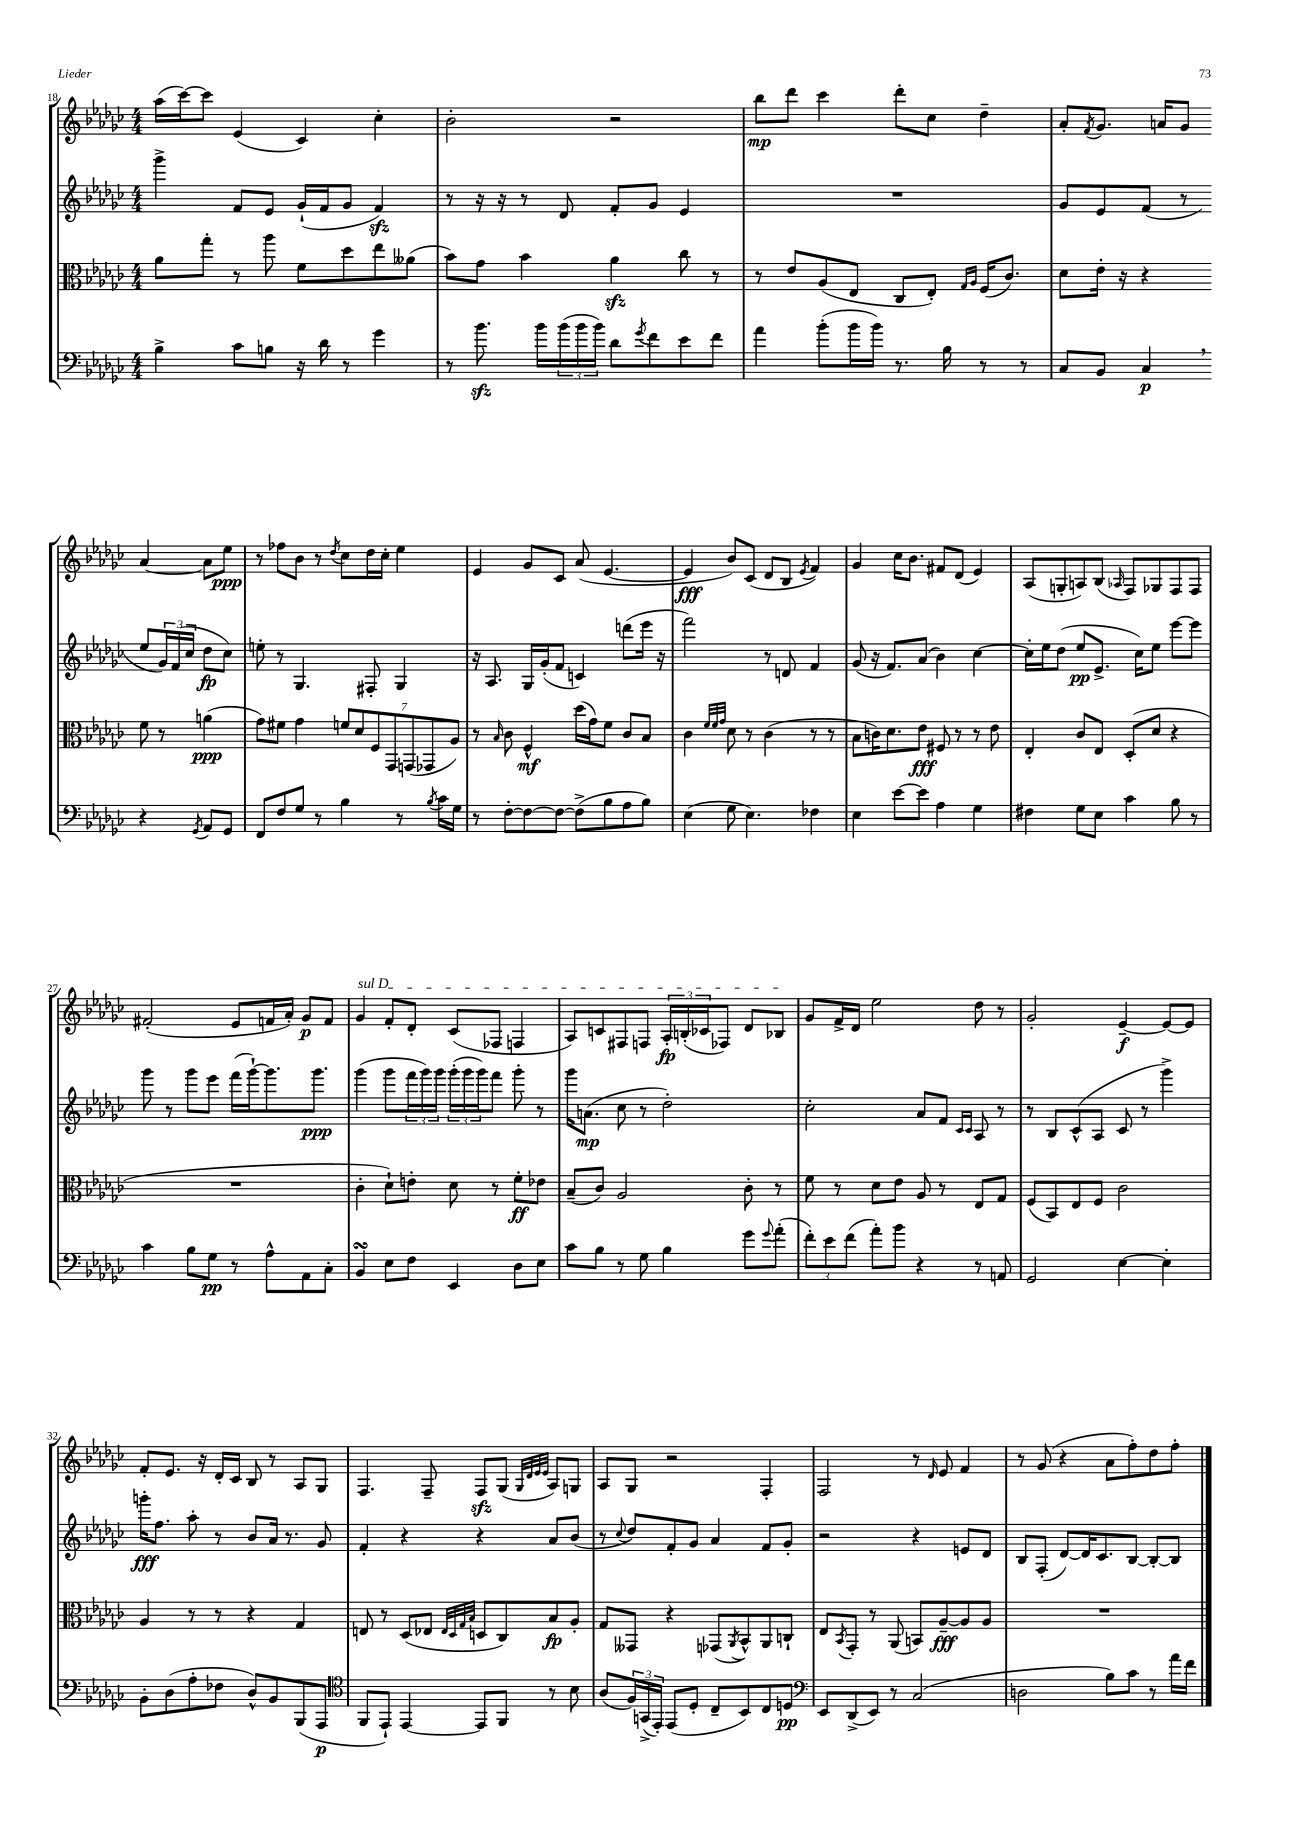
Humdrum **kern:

**kern	**dynam	**kern	**dynam	**kern	**dynam	**kern	**dynam
*part4	*part4	*part3	*part3	*part2	*part2	*part1	*part1
*staff4	*staff4	*staff3	*staff3	*staff2	*staff2	*staff1	*staff1
*clefF4	*	*clefC3	*	*clefG2	*	*clefG2	*
*k[b-e-a-d-g-c-]	*	*k[b-e-a-d-g-c-]	*	*k[b-e-a-d-g-c-]	*	*k[b-e-a-d-g-c-]	*
*M4/4	*	*M4/4	*	*M4/4	*	*M4/4	*
=18	=18	=18	=18	=18	=18	=18	=18
4B-^\	.	8a-\L	.	4ggg-^\	.	(16aa-\LL	.
.	.	.	.	.	.	[16ccc-\J)	.
.	.	8gg-'\J	.	.	.	8ccc-\J]	.
8c-\L	.	8r	.	8f/L	.	(4e-/	.
8Bn\J	.	8aa-\	.	8e-/J	.	.	.
16r	.	8f\L	.	(16g-`/LL	.	4c-/)	.
16d-\	.	.	.	16f/J	.	.	.
8r	.	8dd-\	.	8g-/J	.	.	.
4g-\	.	8ee-\	.	4fzz/)	.	4cc-'\	.
.	.	(8a--X\J	.	.	.	.	.
=19	=19	=19	=19	=19	=19	=19	=19
8r	.	8b-\L)	.	8r	.	2b-'\	.
8.b-zz\	.	8g-\J	.	16r	.	.	.
.	.	.	.	16r	.	.	.
.	.	4b-\	.	8r	.	.	.
16b-\LL	.	.	.	.	.	.	.
(24b-\	.	.	.	8d-/	.	.	.
24b-\	.	.	.	.	.	.	.
24b-\JJ)	.	.	.	.	.	.	.
8d-\L	.	4a-zz\	.	8f'/L	.	2r	.
8qg-/	.	.	.	.	.	.	.
8f\	.	.	.	8g-/J	.	.	.
8e-\	.	8cc-\	.	4e-/	.	.	.
8f\J	.	8r	.	.	.	.	.
=20	=20	=20	=20	=20	=20	=20	=20
4a-\	.	8r	.	1r	.	8bb-\L	mp
.	.	8e-/L	.	.	.	8ddd-\J	.
(8b-'\L	.	(8A-/	.	.	.	4ccc-\	.
16b-\L	.	8E-/J	.	.	.	.	.
16b-\JJ)	.	.	.	.	.	.	.
8.r	.	8C-/L	.	.	.	8ddd-'\L	.
.	.	8E-'/J)	.	.	.	8cc-\J	.
16B-\	.	.	.	.	.	.	.
.	.	16qqG-/LL	.	.	.	.	.
.	.	16qqA-/JJ	.	.	.	.	.
8r	.	(16F/KL	.	.	.	4dd-~\	.
.	.	8.c-/J)	.	.	.	.	.
8r	.	.	.	.	.	.	.
=21	=21	=21	=21	=21	=21	=21	=21
8C-/L	.	8d-\L	.	8g-/L	.	8a-'/L	.
.	.	.	.	.	.	8qf/	.
8BB-/J	.	16e-'\Jk	.	8e-/	.	8.g-/J	.
.	.	16r	.	.	.	.	.
4C-,/	p	4r	.	(8f/J	.	.	.
.	.	.	.	.	.	16an/KL	.
.	.	.	.	8r	.	8g-/J	.
4r	.	8f\	.	8ee-/L	.	[4a/	.
.	.	8r	.	24g-/L)	.	.	.
.	.	.	.	(24f/	.	.	.
.	.	.	.	24cc-/JJ	.	.	.
8qGG-/	.	.	.	.	.	.	.
8AA-/L	.	(4an\	ppp	8dd-\L	fp	8a\L]	.
8GG-/J	.	.	.	8cc-\J)	.	8ee-\J	ppp
!!LO:LB:g=z
=22	=22	=22	=22	=22	=22	=22	=22
8FF/L	.	8g-\L)	.	8een'\	.	8r	.
8F/	.	8f#X\J	.	8r	.	8ff-X\L	.
8G-/J	.	4g-\	.	4.G-/	.	8b-\J	.
8r	.	.	.	.	.	8r	.
.	.	.	.	.	.	8qdd-/	.
4B-\	.	14fn/L	.	.	.	8cc-\L	.
.	.	14d-/	.	.	.	.	.
.	.	.	.	8F#X'/	.	16dd-\L	.
.	.	14F/	.	.	.	.	.
.	.	.	.	.	.	16cc-'\JJ	.
.	.	14GG-/	.	.	.	.	.
8r	.	.	.	4G-/	.	4ee-\	.
.	.	(14GGn/	.	.	.	.	.
.	.	14GG-X/	.	.	.	.	.
8qB-/	.	.	.	.	.	.	.
16c-\LL	.	.	.	.	.	.	.
.	.	14A-/J)	.	.	.	.	.
16G-\JJ	.	.	.	.	.	.	.
=23	=23	=23	=23	=23	=23	=23	=23
8r	.	8r	.	16r	.	4e-/	.
.	.	.	.	8.A-/	.	.	.
.	.	16qqB-/	.	.	.	.	.
[8F'\L	.	8c-\	.	.	.	.	.
8F\_	.	4F^^/	mf	16G-/LL	.	8g-/L	.
.	.	.	.	(16g-'/J	.	.	.
8F\J_	.	.	.	8f/J	.	8c-/J	.
(8F^\L]	.	(16dd-\LL	.	4cn/)	.	(8a-/	.
.	.	16g-\J)	.	.	.	.	.
8B-\	.	8f\J	.	.	.	[4.e-/	.
8A-\	.	8c-/L	.	(8dddn\L	.	.	.
8B-\J)	.	8B-/J	.	16eee-\Jk	.	.	.
.	.	.	.	16r	.	.	.
=24	=24	=24	=24	=24	=24	=24	=24
(4E-\	.	4c-\	.	2fff\)	.	4e-/]	fff
.	.	32qqf/LLL	.	.	.	.	.
.	.	32qqf/	.	.	.	.	.
.	.	32qqg-/JJJ	.	.	.	.	.
8G-\	.	8d-\	.	.	.	8b-/L)	.
4.E-\)	.	8r	.	.	.	(8c-/J	.
.	.	(4c-\	.	8r	.	8d-/L	.
.	.	.	.	8dn/	.	8B-/J	.
.	.	.	.	.	.	8qe-/	.
4F-X\	.	8r	.	4f/	.	4f/)	.
.	.	8r	.	.	.	.	.
=25	=25	=25	=25	=25	=25	=25	=25
4E-\	.	8B-\L	.	(8g-/	.	4g-/	.
.	.	16cn\K)	.	16r	.	.	.
.	.	8.d-\	.	8.f/L)	.	.	.
[8e-\L	.	.	.	.	.	16cc-\KL	.
.	.	.	.	.	.	8.b-\J	.
8e-\J]	.	8e-\J	fff	(8a-/J	.	.	.
4A-\	.	8F#X/	.	4b-\)	.	8f#X/L	.
.	.	8r	.	.	.	(8d-/J	.
4G-\	.	8r	.	[4cc-\	.	4e-/)	.
.	.	8e-\	.	.	.	.	.
=26	=26	=26	=26	=26	=26	=26	=26
4F#X\	.	4E-'/	.	16cc-'\LL]	.	(8A-/L	.
.	.	.	.	16ee-\J	.	.	.
.	.	.	.	(8dd-\J	.	8Gn'/	.
8G-\L	.	8c-/L	.	8ee-/L	pp	8An/)	.
8E-\J	.	8E-/J	.	8.e-^/J	.	(8B-/J	.
.	.	.	.	.	.	16qqA-X/	.
4c-\	.	(8D-'/L	.	.	.	8F/L)	.
.	.	.	.	16cc-\KL)	.	.	.
.	.	8d-/J	.	8ee-\J	.	8G-X/	.
8B-\	.	4r	.	[8eee-\L	.	8F/	.
8r	.	.	.	8eee-\J]	.	8F/J	.
!!LO:LB:g=z
=27	=27	=27	=27	=27	=27	=27	=27
4c-\	.	1r	.	8ggg-\	.	(2f#X'/	.
.	.	.	.	8r	.	.	.
8B-\L	.	.	.	8ggg-\L	.	.	.
8G-\J	pp	.	.	8eee-\J	.	.	.
8r	.	.	.	(16fff\LL	.	8e-/L	.
.	.	.	.	[16ggg-`\J)	.	.	.
8A-^^\L	.	.	.	8.ggg-\]	.	16fn/L	.
.	.	.	.	.	.	16a-'/JJ)	.
8AA-\	.	.	.	.	.	8g-/L	p
.	.	.	.	8.ggg-\J	ppp	.	.
8C-'\J	.	.	.	.	.	8f/J	.
=28	=28	=28	=28	=28	=28	=28	=28
!	!	!	!	!	!	!LO:TX:a:i:t=sul D	!
4BB-sSsS/	.	4c-'\	.	(4ggg-\	.	4g-/	.
8E-\L	.	8d-`\L)	.	8ggg-\L	.	8f'/L	.
8F\J	.	8en'\J	.	24fff\L	.	8d-'/J	.
.	.	.	.	24ggg-\)	.	.	.
.	.	.	.	24ggg-\JJ	.	.	.
4EE-/	.	8d-\	.	(24ggg-'\LL	.	(8c-/L	.
.	.	.	.	24ggg-\	.	.	.
.	.	.	.	24ggg-\J)	.	.	.
.	.	8r	.	8fff\J	.	8F-X/J	.
8D-\L	.	8f'\L	ff	8ggg-'\	.	4Fn/	.
8E-\J	.	8e-X\J	.	8r	.	.	.
=29	=29	=29	=29	=29	=29	=29	=29
8c-\L	.	(8B-~/L	.	16ggg-\KL	.	8A-/L)	.
.	.	.	.	(8.an\J	mp	.	.
8B-\J	.	8c-/J)	.	.	.	8cn/	.
8r	.	2A-/	.	8cc-\	.	8F#X/	.
8G-\	.	.	.	8r	.	8Fn/J	.
4B-\	.	.	.	2dd-'\)	.	24A-'/LL	fp
.	.	.	.	.	.	(24Bn'/	.
.	.	.	.	.	.	24c-X/J	.
.	.	.	.	.	.	8F-X/J)	.
8g-\L	.	8c-'\	.	.	.	8d-/L	.
8qqg-/	.	.	.	.	.	.	.
(8a-'\J	.	8r	.	.	.	8B-X/J	.
=30	=30	=30	=30	=30	=30	=30	=30
12f'\L)	.	8f\	.	2cc-'\	.	8g-/L	.
12e-\	.	.	.	.	.	.	.
.	.	8r	.	.	.	16f^/L	.
(12f\J	.	.	.	.	.	.	.
.	.	.	.	.	.	16d-/JJ	.
8a-'\L)	.	8d-\L	.	.	.	2ee-\	.
8b-\J	.	8e-\J	.	.	.	.	.
4r	.	8A-/	.	8a-/L	.	.	.
.	.	8r	.	8f/J	.	.	.
.	.	.	.	16qqc-/LL	.	.	.
.	.	.	.	16qqc-/JJ	.	.	.
8r	.	8E-/L	.	8A-/	.	8dd-\	.
8AAn/	.	8G-/J	.	8r	.	8r	.
=31	=31	=31	=31	=31	=31	=31	=31
2GG-/	.	(8F/L	.	8r	.	2g-'/	.
.	.	8BB-/)	.	8B-/L	.	.	.
.	.	8E-/	.	(8c-^^/	.	.	.
.	.	8F/J	.	8A-/J	.	.	.
[4E-\	.	2c-\	.	8c-/	.	[4e-~/	f
.	.	.	.	8r	.	.	.
4E-'\]	.	.	.	4ggg-^\)	.	8e-/L_	.
.	.	.	.	.	.	8e-/J]	.
!!LO:LB:g=z
=32	=32	=32	=32	=32	=32	=32	=32
8BB-'\L	.	4A-/	.	16gggn'\KL	fff	8f'/L	.
.	.	.	.	8.ff\J	.	.	.
(8D-\	.	.	.	.	.	8.e-/J	.
8A-'\	.	8r	.	8aa-'\	.	.	.
.	.	.	.	.	.	16r	.
8F-X\J	.	8r	.	8r	.	16d-'/LL	.
.	.	.	.	.	.	16c-/JJ	.
8D-^^/L)	.	4r	.	8b-/L	.	8B-/	.
8BB-/	.	.	.	16a-/Jk	.	8r	.
.	.	.	.	8.r	.	.	.
(8BBB-/	.	4G-/	.	.	.	8A-/L	.
8AAA-/J	p	.	.	8g-/	.	8G-/J	.
=33	=33	=33	=33	=33	=33	=33	=33
*clefC4	*	*	*	*	*	*	*
8FF/L	.	8En/	.	4f'/	.	4.F/	.
8EE-`/J)	.	8r	.	.	.	.	.
[4EE-/	.	(8D-/L	.	4r	.	.	.
.	.	8E-X/J	.	.	.	8F~/	.
.	.	32qqE-/LLL	.	.	.	.	.
.	.	32qqD-/	.	.	.	.	.
.	.	32qqG-/	.	.	.	.	.
.	.	32qqB-/JJJ	.	.	.	.	.
8EE-/L]	.	8Dn/L	.	4r	.	8Fzz/L	.
8FF/J	.	8C-/)	.	.	.	(8G-/J	.
.	.	.	.	.	.	32qqG-/LLL	.
.	.	.	.	.	.	32qqd-/	.
.	.	.	.	.	.	32qqe-/	.
.	.	.	.	.	.	32qqe-/JJJ	.
8r	.	8B-/	fp	8a-/L	.	8A-/L)	.
8B-\	.	8A-'/J	.	(8b-/J	.	8Gn/J	.
=34	=34	=34	=34	=34	=34	=34	=34
(8A-/L	.	8G-/L	.	8r	.	8A-/L	.
.	.	.	.	8qqcc-/	.	.	.
24F/L)	.	8GG--X/J	.	8dd-/L)	.	8G-/J	.
(24GGn^/	.	.	.	.	.	.	.
24EE-'/JJ)	.	.	.	.	.	.	.
(8EE-/L	.	4r	.	8f'/	.	2r	.
8D-'/J	.	.	.	8g-/J	.	.	.
8C-~/L	.	(8GG-X/L	.	4a-/	.	.	.
.	.	8qAA-/	.	.	.	.	.
8BB-/)	.	8BB-^^/)	.	.	.	.	.
8C-/	.	8AA-/	.	8f/L	.	4F'/	.
8Dn/J	pp	8Cn`/J	.	8g-'/J	.	.	.
=35	=35	=35	=35	=35	=35	=35	=35
*clefF4	*	*	*	*	*	*	*
8EE-/L	.	8E-/L	.	2r	.	2F/	.
.	.	8qBB-/	.	.	.	.	.
(8DD-^/	.	8GG-'/J	.	.	.	.	.
8EE-/J)	.	8r	.	.	.	.	.
8r	.	(8AA-/	.	.	.	.	.
(2C-/	.	8BBn/L)	.	4r	.	8r	.
.	.	.	.	.	.	16qqd-/	.
.	.	[8A-~/	fff	.	.	8e-/	.
.	.	8A-/]	.	8en/L	.	4f/	.
.	.	8A-/J	.	8d-/J	.	.	.
=36	=36	=36	=36	=36	=36	=36	=36
2Dn\	.	1r	.	8B-/L	.	8r	.
.	.	.	.	(8F'/J	.	(8g-/	.
.	.	.	.	[8d-/L)	.	4r	.
.	.	.	.	16d-/K]	.	.	.
.	.	.	.	8.c-/	.	.	.
8B-\L)	.	.	.	.	.	8a-\L	.
8c-\J	.	.	.	[8B-/J	.	8ff'\)	.
8r	.	.	.	8B-'/L_	.	8dd-\	.
16a-\LL	.	.	.	8B-/J]	.	8ff'\J	.
16f\JJ	.	.	.	.	.	.	.
==	==	==	==	==	==	==	==
*-	*-	*-	*-	*-	*-	*-	*-
